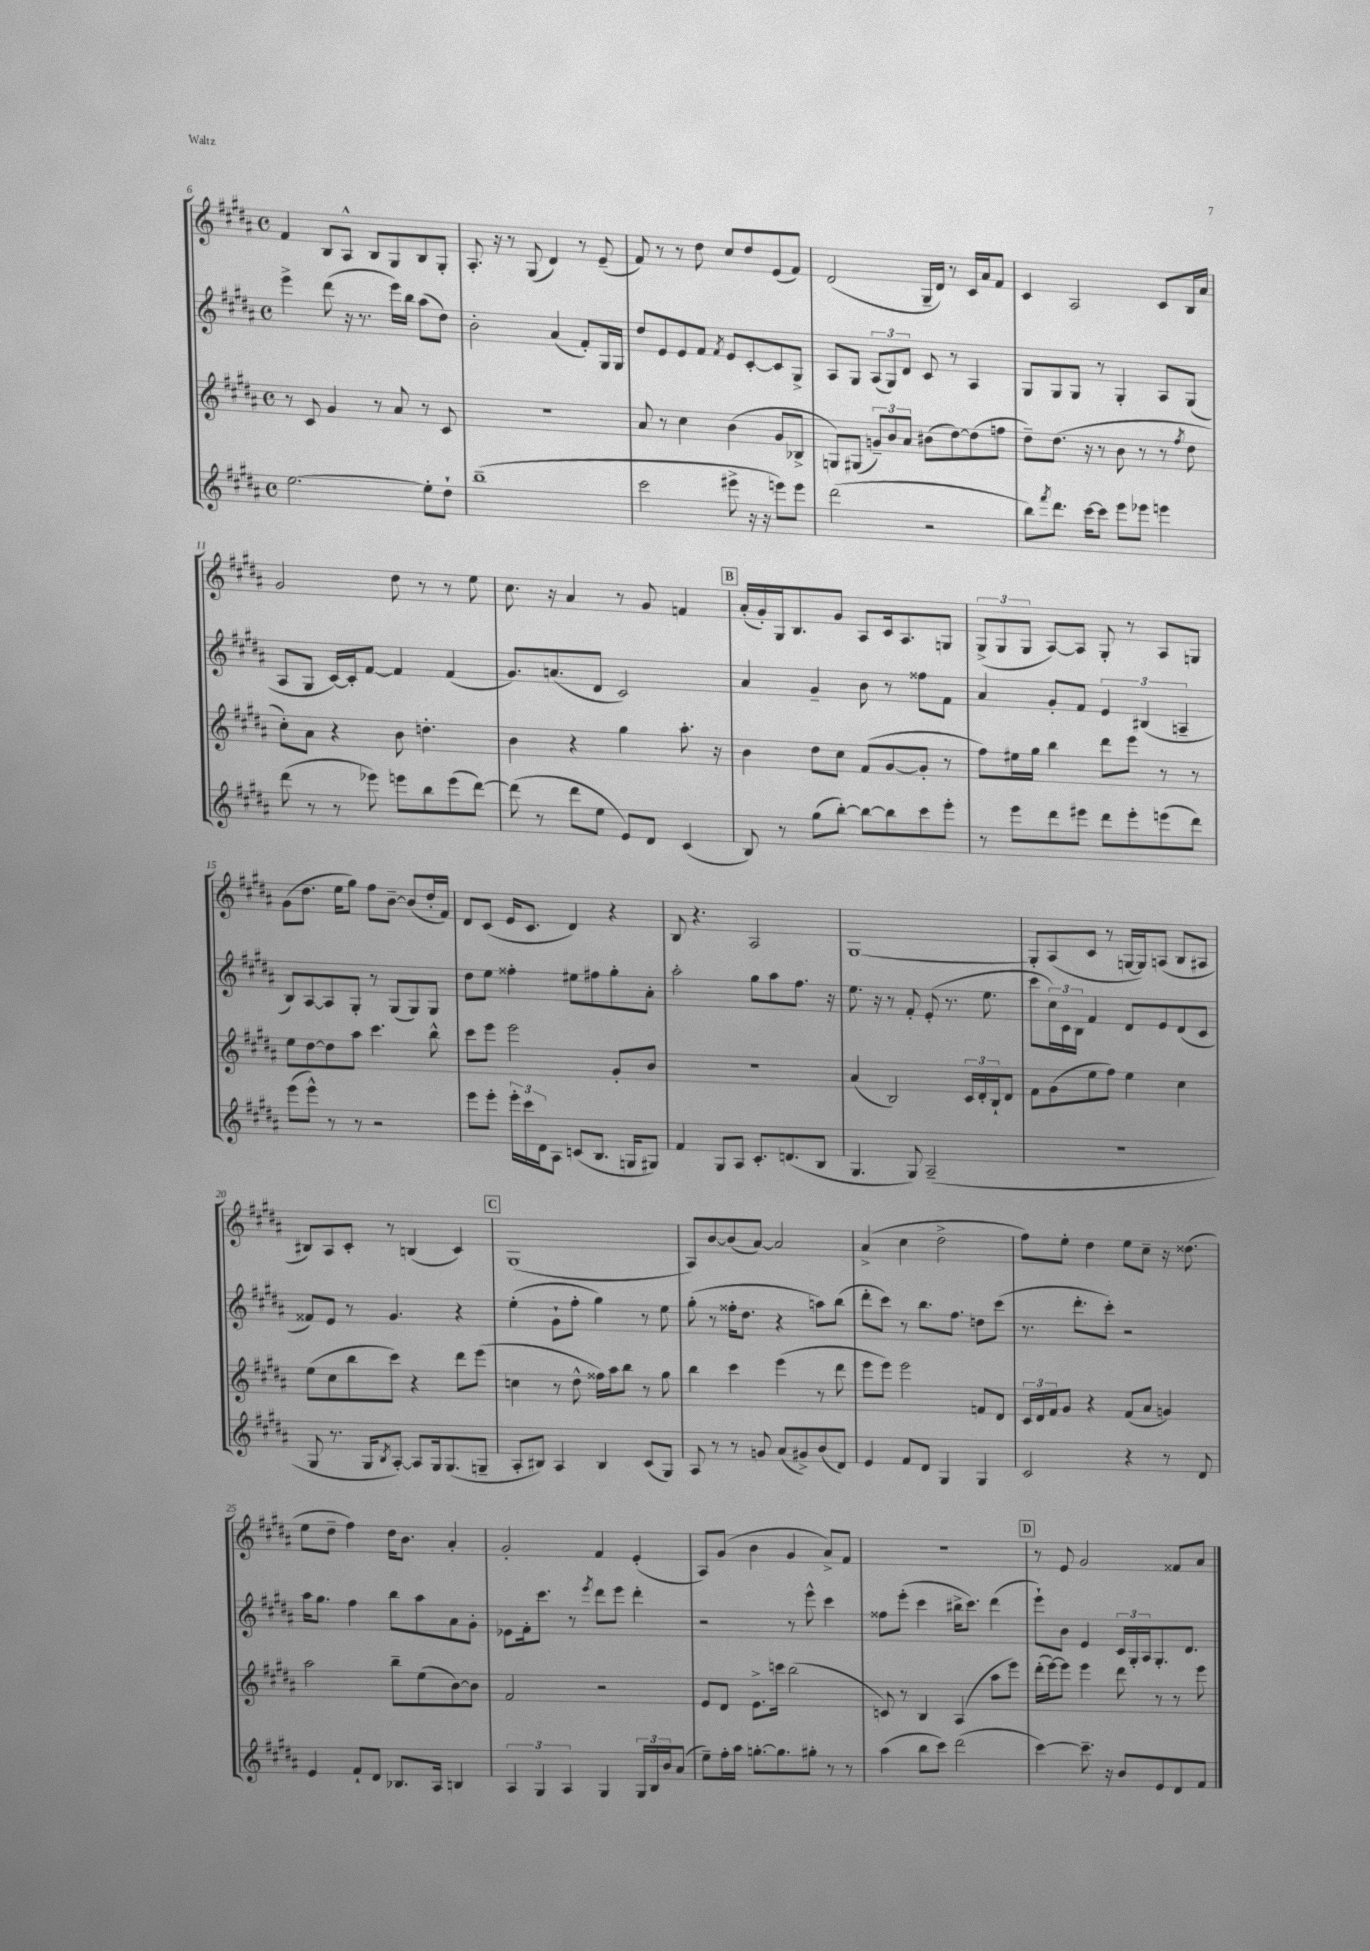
<<
\new StaffGroup <<
\new Staff = "s0" {
    \clef treble \key b \major \defaultTimeSignature \time 4/4
    fis'4 b8 ais8-^ b8 gis8 b8 gis8-. |
    ais8.-. r16 r8 gis8( dis'4) r8 e'8--( |
    fis'8) r8 r8 dis''8 cis''8 dis''8 e'8( fis'8) |
    dis'2( gis16-- dis'16) r8 cis'16 ais'16 fis'8 |
    cis'4 ais2 cis'8 b16 ais'16 |
    gis'2 dis''8 r8 r8 e''8 |
    cis''8. r16 ais'4 r8 gis'8 f'4 |
    \mark \markup { \box "B" } ais'16-.( gis'16-.) gis16 b8. gis'8 ais8 cis'16 ais8. g8 |
    \tuplet 3/2 { gis8->( gis8 gis8 } ais8~) ais8 gis8-. r8 ais8 g8 |
    gis'8( dis''8. e''16 gis''8) fis''8 b'8~-- b'8( dis''16-. fis'16) |
    dis'8 cis'8( e'16 cis'8. dis'4) r4 |
    b8 r4. ais2 |
    gis1~ |
    gis8-. ais8( cis'8 r8 g16~ g16) a8( b8 ais8 |
    bis8) ais8 cis'8-. r8 b4( cis'4) |
    \mark \markup { \box "C" } gis1( |
    ais8) b'8~ b'8( ais'8~) ais'2 |
    ais'4->( cis''4 dis''2-> |
    fis''8) e''8-. dis''4 e''8 cis''8-- r16 disis''8.( |
    e''8 dis''8-- fis''4) dis''16 b'8. ais'4-. |
    gis'2-. fis'4 e'4-.( |
    ais8) gis'8( b'4 gis'4 ais'8->) fis'8 |
    R1 |
    \mark \markup { \box "D" } r8 e'8 gis'2 fisis'8 ais'8 \bar "|." |
}
\new Staff = "s1" {
    \clef treble \key b \major \defaultTimeSignature \time 4/4
    e'''4-> dis'''8( r16 r8. e'''16) b''16 ais''8( dis''8) |
    b'2-. ais'4( fis'8-.) gis16 gis16 |
    dis''8 e'8 e'8 fis'8 \acciaccatura { fis'8 } e'8 cis'8~-. cis'8 gis8-> |
    ais8 gis8 \tuplet 3/2 { ais8( gis8) dis'8 } cis'8 r8 ais4 |
    gis8 gis8 gis8 r8 gis4-. ais8 gis8( |
    ais8 gis8 cis'16~) cis'16-. fis'8~ fis'4 fis'4( |
    gis'8.) a'8.( dis'8 cis'2) |
    \mark \markup { \box "B" } ais'4 gis'4-- b'8 r8 fisis''8 fis'8 |
    ais'4 gis'8-. fis'8 \tuplet 3/2 { e'4 bis4( a4-- } |
    b8) ais8~ ais8 gis8-. r8 gis8( gis8) gis8 |
    dis''8 e''8 fisis''4-. eis''8 fis''8 gis''8-. ais'8-. |
    ais''2-. gis''8 ais''8 fis''8. r16 |
    e''8. r16 r8 fis'8-. e'8-.( r8. e''8. |
    cis'''8 \tuplet 3/2 { cis''16) cis'16 b16 } fis'4 dis'8 e'8 dis'8( cis'8 |
    fisis'8) e'8 r8 gis'4. r4 |
    \mark \markup { \box "C" } e''4-.( gis'8-! fis''8-. gis''4) r8 e''8 |
    gis''8-.( r8 fisis''16-. dis''8. r4 a''8) b''8( |
    dis'''8-. cis'''8) r8 b''8. fis''8. d''8 cis'''8( |
    r8. dis'''8.-. cis'''8-.) r2 |
    ais''16 gis''8. fis''4 b''8 ais''8 ais'8 gis'8-. |
    ees'8 fis'16-. cis'''8. r8 \acciaccatura { e'''8 } dis'''8 e'''8 dis'''4-. |
    r2 r8 e'''8-^ cis'''4 |
    fisis''8 e'''8-.( cis'''4 bis''16-> cis'''8.) dis'''4( |
    \mark \markup { \box "D" } e'''8-!) b'8 e'4 \tuplet 3/2 { cis'16 gis16-. ais16 } gis8.-. dis'8. \bar "|." |
}
\new Staff = "s2" {
    \clef treble \key b \major \defaultTimeSignature \time 4/4
    r8 cis'8 gis'4 r8 ais'8 r8 cis'8 |
    r1 |
    ais'8 r8 cis''4 b'4( gis'8 bes8-> |
    g8) gis8( \tuplet 3/2 { g'8--) b'8 ais'8 } bis'8( dis''8~) dis''8( f''8 |
    dis''8--) dis''8.( r16 r8 b'8 r8 r8 \acciaccatura { fis''8 } dis''8 |
    cis''8-.) ais'8 r4 b'8 d''4.-. |
    b'4 r4 gis''4 ais''8.-. r16 |
    \mark \markup { \box "B" } b'4 dis''8 cis''8 fis'8( gis'8~ gis'8-. r8 |
    fis''8) eis''16 gis''16 b''4 dis'''8 e'''8 r8 r8 |
    e''8 dis''8~ dis''8 ais''8 cis'''4. b''8-^ |
    cis'''8 e'''8 e'''2 gis'8-. b'8 |
    R1 |
    ais'4( b2) \tuplet 3/2 { cis'16 dis'16-. b16-! } dis'8 |
    fis'8 gis'8( e''8 fis''8) e''4 cis''4 |
    e''8( cis''8 b''8 cis'''8) r4 dis'''8 e'''8( |
    \mark \markup { \box "C" } c''4 r8 dis''8-^ fisis''16) ais''16 b''8 r8 gis''8 |
    b''4 cis'''4 e'''4( r8 dis'''8 |
    e'''8 e'''8) e'''2 f'8 dis'8 |
    \tuplet 3/2 { cis'16 dis'16 fis'16 } gis'8 r4 fis'8( ais'8 g'4) |
    ais''2 b''8-- e''8( b'8~) b'8 |
    fis'2 r2 |
    e'8 dis'8 e'8.-> c'''16 b''2( |
    c'8) r8 b4 ais4( ais''8 e'''8) |
    \mark \markup { \box "D" } dis'''16-.( e'''16~) e'''8 e'''4 dis'''8 r8 r8 e'''8 \bar "|." |
}
\new Staff = "s3" {
    \clef treble \key b \major \defaultTimeSignature \time 4/4
    e''2.~ e''8-. dis''8-! |
    b''1--( |
    cis'''2 eis'''8-> r16 r16 e'''8) e'''8 |
    dis'''2( r2 |
    b''8) \acciaccatura { fis'''8 } dis'''8. cis'''16~ cis'''8 e'''8 ees'''8 e'''4 |
    dis'''8( r8 r8 ees'''8) e'''8 b''8 e'''8( dis'''8~) |
    dis'''8( r8 dis'''8 e''8 e'8) dis'8 cis'4( |
    \mark \markup { \box "B" } b8) r8 gis''8( b''8~-.) b''8~ b''8 cis'''8 e'''8-. |
    r8 e'''8 dis'''8 eis'''8 dis'''8 eis'''8-. e'''8( dis'''8) |
    e'''8( e'''8-^) r8 r8 r2 |
    e'''8 e'''8-. \tuplet 3/2 { e'''16-. cis'''16 dis'16 } ais8 c'8( b8. g16 gis8) |
    fis'4 gis8 ais8 cis'8.-. d'8.( b8 |
    gis4. gis8) ais2--( |
    R1 |
    gis8 r8. gis16 \acciaccatura { b8 } ais8~-.) ais8 gis16 gis8.( g8-- |
    \mark \markup { \box "C" } ais8-. bis8) ais4 bis4 cis'8( gis8) |
    ais8 r8 r8 g'8 ais'8( gis'8->) b'8( dis'8) |
    e'4 fis'8 dis'8 gis4 gis4 |
    cis'2 r4 r8 dis'8 |
    e'4 fis'8-! dis'8 bes8. ais16 b4 |
    \tuplet 3/2 { ais4 gis4 ais4 } gis4 \tuplet 3/2 { gis16 b16 b'16 } ais'8( |
    e''8--) fis''16-. ais''16 g''8.~-. g''8. gis''8-. r8 r8 |
    ais''4( b''8 cis'''8) dis'''2( |
    \mark \markup { \box "D" } cis'''4~) cis'''8.-- r16 b'8 e'8 dis'8 fis'8 \bar "|." |
}
>>
>>
\layout { \context { \Score currentBarNumber = #6 } }
